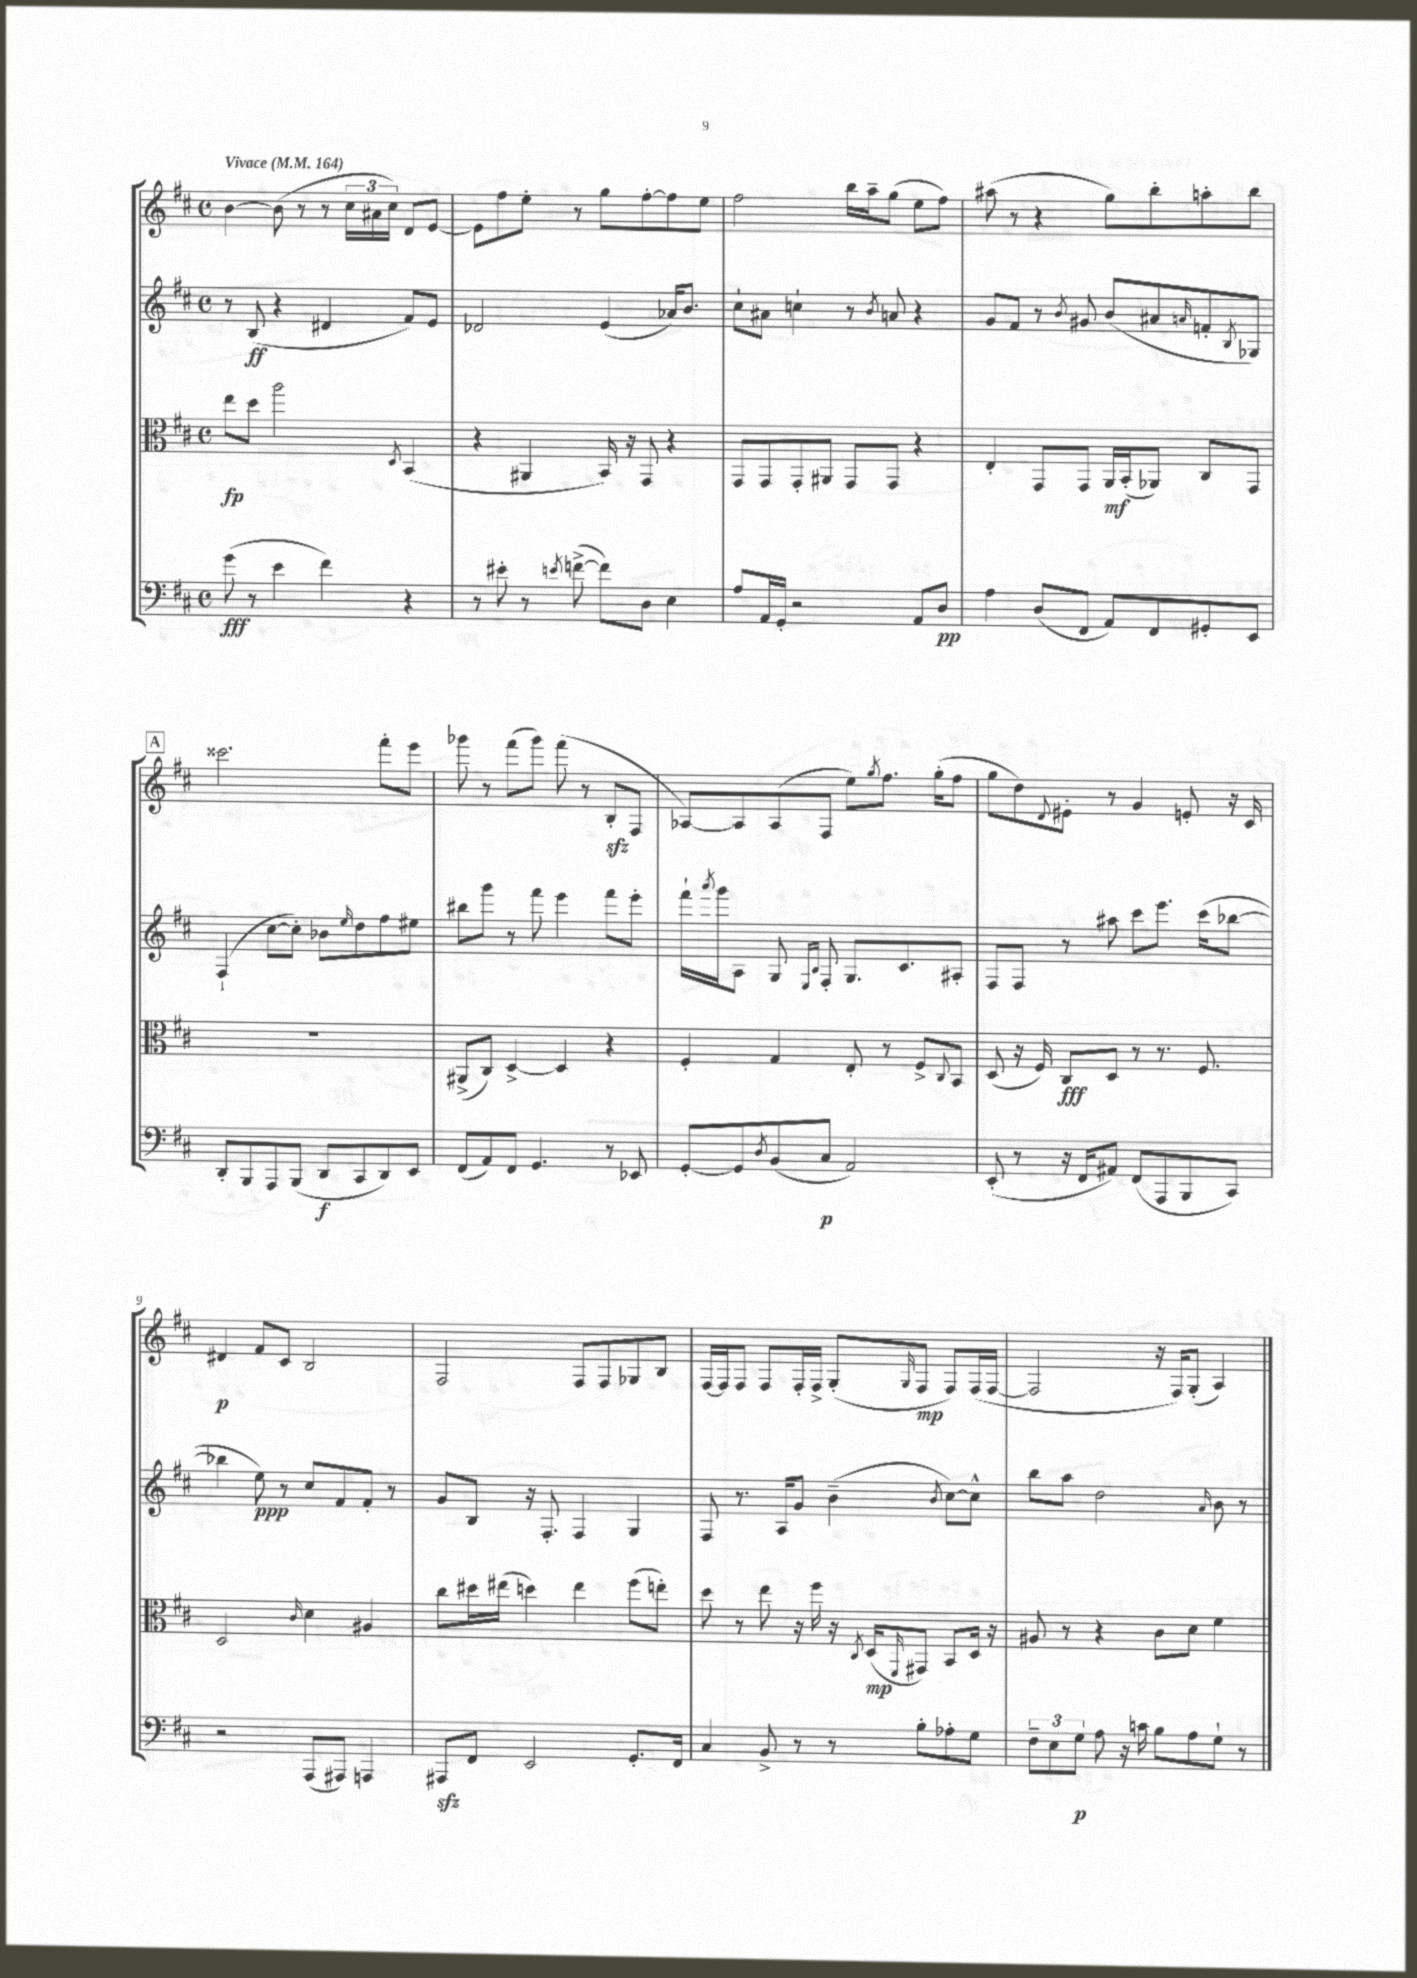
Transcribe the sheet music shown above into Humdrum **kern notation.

**kern	**dynam	**kern	**dynam	**kern	**dynam	**kern	**dynam
*part4	*part4	*part3	*part3	*part2	*part2	*part1	*part1
*staff4	*staff4	*staff3	*staff3	*staff2	*staff2	*staff1	*staff1
*clefF4	*	*clefC3	*	*clefG2	*	*clefG2	*
*k[f#c#]	*	*k[f#c#]	*	*k[f#c#]	*	*k[f#c#]	*
*M4/4	*	*M4/4	*	*M4/4	*	*M4/4	*
*met(c)	*	*met(c)	*	*met(c)	*	*met(c)	*
*MM164	*	*MM164	*	*MM164	*	*MM164	*
=1	=1	=1	=1	=1	=1	=1	=1
!	!	!	!	!	!	!LO:TX:a:B:t=Vivace	!
(8g\	fff	8ee\L	fp	8r	.	[4b\	.
8r	.	8dd\J	.	(8B/	ff	.	.
4e\	.	2aa\	.	4r	.	(8b\]	.
.	.	.	.	.	.	8r	.
4f#\)	.	.	.	4d#X/	.	8r	.
.	.	.	.	.	.	24cc#\LL	.
.	.	.	.	.	.	24a#X\	.
.	.	.	.	.	.	24cc#\JJ)	.
.	.	8qD/	.	.	.	.	.
4r	.	(4BB/	.	8f#/L)	.	8d/L	.
.	.	.	.	8e/J	.	[8e/J	.
=2	=2	=2	=2	=2	=2	=2	=2
8r	.	4r	.	2d-X/	.	8e\L]	.
8e#X'\	.	.	.	.	.	8ff#\	.
8r	.	4AA#X/	.	.	.	8ee'\J	.
8qen/	.	.	.	.	.	.	.
([8fn^\	.	.	.	.	.	8r	.
8f\L])	.	16BB/)	.	(4e/	.	8gg\L	.
.	.	16r	.	.	.	.	.
8D\J	.	8GG/	.	.	.	[8ff#'\	.
4E\	.	4r	.	16a-X/KL)	.	8ff#\]	.
.	.	.	.	8.b/J	.	.	.
.	.	.	.	.	.	8ee\J	.
=3	=3	=3	=3	=3	=3	=3	=3
8A/L	.	8GG/L	.	8cc#`\L	.	2ff#\	.
16AA/L	.	8GG/	.	8a#X\J	.	.	.
16GG'/JJ	.	.	.	.	.	.	.
2r	.	8GG'/	.	4ccn`\	.	.	.
.	.	8AA#X/J	.	.	.	.	.
.	.	8GG/L	.	8r	.	16bb\LL	.
.	.	.	.	.	.	16aa~\J	.
.	.	.	.	8qb/	.	.	.
.	.	8GG/J	.	8an/	.	(8gg\J	.
8AA/L	.	4r	.	4r	.	8ee\L	.
8D/J	pp	.	.	.	.	8ff#\J)	.
=4	=4	=4	=4	=4	=4	=4	=4
4A\	.	4E'/	.	8g/L	.	(8aa#X\	.
.	.	.	.	8f#/J	.	8r	.
(8D/L	.	8GG/L	.	8r	.	4r	.
.	.	.	.	8qb/	.	.	.
8FF#/J	.	8GG/J	.	8g#X/	.	.	.
8AA/L)	.	16AA/LL	mf	(8b/L	.	8gg\L)	.
.	.	(16BB'/J	.	.	.	.	.
8FF#/	.	8AA-X/J)	.	8a#X/	.	8bb'\	.
.	.	.	.	16qqan/	.	.	.
8GG#X'/	.	8C#/L	.	8fn'/	.	8aan'\	.
.	.	.	.	8qB/	.	.	.
8EE/J	.	8GG/J	.	8G-X/J)	.	8bb\J	.
!!LO:LB:g=z
!!LO:REH:place=s1:t=A
=5	=5	=5	=5	=5	=5	=5	=5
8DD'/L	.	1r	.	(4F#`/	.	2.ccc##X\	.
8BBB/	.	.	.	.	.	.	.
8AAA/	.	.	.	[8cc#\L	.	.	.
(8BBB/J	.	.	.	8cc#'\J])	.	.	.
8DD/L	f	.	.	8b-X\L	.	.	.
.	.	.	.	16qqee/	.	.	.
8CC#/	.	.	.	8dd\	.	.	.
8DD/)	.	.	.	8ff#\	.	8fff#'\L	.
8EE/J	.	.	.	8ee#X\J	.	8eee\J	.
=6	=6	=6	=6	=6	=6	=6	=6
(8FF#/L	.	(8AA#X^/L	.	8bb#X\L	.	8ggg-X\	.
8AA/)	.	8C#/J)	.	8ggg\J	.	8r	.
8FF#/J	.	[4D^/	.	8r	.	(8fff#\L	.
4.GG/	.	.	.	8fff#\	.	8ggg-\J)	.
.	.	4D/]	.	4eee\	.	(8fff#\	.
.	.	.	.	.	.	8r	.
8r	.	4r	.	8fff#\L	.	8Bzz'/L	.
8EE-X/	.	.	.	8eee'\J	.	8F#/J	.
=7	=7	=7	=7	=7	=7	=7	=7
[8GG'/L	.	4F#'/	.	16fff#`\LL	.	[8A-X/L)	.
.	.	.	.	8qaaa/	.	.	.
.	.	.	.	16ggg\J	.	.	.
8GG/]	.	.	.	8A\J	.	8A-/]	.
8qD/	.	.	.	.	.	.	.
(8BB/	.	4G/	.	8G/	.	(8A-/	.
.	.	.	.	16qqE/LL	.	.	.
.	.	.	.	16qqB/JJ	.	.	.
8C#/J	p	.	.	8F#'/	.	8F#/J	.
2AA/)	.	8E'/	.	8.G/L	.	8ee\L)	.
.	.	.	.	.	.	8qgg/	.
.	.	8r	.	.	.	8.ff#\J	.
.	.	.	.	8.c#/	.	.	.
.	.	8F#^/L	.	.	.	.	.
.	.	.	.	.	.	(16gg'\KL	.
.	.	8qqC#/	.	.	.	.	.
.	.	8BB/J	.	8A#X'/J	.	8ff#\J	.
=8	=8	=8	=8	=8	=8	=8	=8
(8EE'/	.	(8D/	.	8F#/L	.	8gg\L	.
8r	.	16r	.	8F#/J	.	8dd\)	.
.	.	16F#/)	.	.	.	.	.
.	.	.	.	.	.	8qqd/	.
16r	.	8C#/L	fff	8r	.	8e#X'\J	.
16FF#/KL	.	.	.	.	.	.	.
8AA#X/J)	.	8D/J	.	8aa#X\	.	8r	.
(8FF#/L	.	8r	.	8ccc#\L	.	4g/	.
8AAA/	.	8.r	.	8.eee\J	.	.	.
8BBB/	.	.	.	.	.	8en'/	.
.	.	8.F#/	.	(16ccc#\KL	.	.	.
8CC#/J)	.	.	.	[8bb-X\J	.	16r	.
.	.	.	.	.	.	16c#/	.
!!LO:LB:g=z
=9	=9	=9	=9	=9	=9	=9	=9
2r	.	2D/	.	4bb-X\]	.	4d#X/	p
.	.	.	.	8ee\)	ppp	8f#/L	.
.	.	.	.	8r	.	8c#/J	.
.	.	16qqc#/	.	.	.	.	.
(8AAA/L	.	4d\	.	8cc#/L	.	2B/	.
8AAA#X/J)	.	.	.	8f#/	.	.	.
4AAAn/	.	4A#X/	.	8f#'/J	.	.	.
.	.	.	.	8r	.	.	.
=10	=10	=10	=10	=10	=10	=10	=10
8AAA#Xzz/L	.	8cc#\L	.	8g/L	.	2F#/	.
8FF#/J	.	16dd#X\L	.	8B/J	.	.	.
.	.	(16ee#X\JJ	.	.	.	.	.
2EE/	.	4ddn\)	.	16r	.	.	.
.	.	.	.	8.F#'/	.	.	.
.	.	4ee#\	.	4F#/	.	8F#/L	.
.	.	.	.	.	.	8F#/	.
8.GG'/L	.	(8ff#\L	.	4G/	.	8G-X/	.
.	.	8een'\J)	.	.	.	8B/J	.
16FF#/Jk	.	.	.	.	.	.	.
=11	=11	=11	=11	=11	=11	=11	=11
4C#/	.	8dd\	.	8F#/	.	[16F#/LL	.
.	.	.	.	.	.	16F#/J]	.
.	.	8r	.	8.r	.	8F#/J	.
8BB^/	.	8ee\	.	.	.	8F#/L	.
.	.	.	.	16A/KL	.	.	.
8r	.	16r	.	8g/J	.	16F#'/L	.
.	.	16ff#\	.	.	.	16F#^/JJ	.
8r	.	16r	.	(4b~\	.	(8G'/L	.
.	.	8qC#/	.	.	.	.	.
.	.	(16D/KL	mp	.	.	.	.
.	.	16qqFF#/	.	.	.	16qqG/	.
8B'\L	.	8GG#X/J)	.	.	.	8F#/J	mp
.	.	.	.	8qb/	.	.	.
8A-X'\	.	8BB/L	.	[8cc#\L)	.	8F#/L)	.
8G\J	.	16D/Jk	.	8cc#^^\J]	.	(16F#/L	.
.	.	16r	.	.	.	[16F#/JJ	.
=12	=12	=12	=12	=12	=12	=12	=12
12F#~\L	.	8A#X/	.	8bb\L	.	2F#/]	.
12E\	.	.	.	.	.	.	.
.	.	8r	.	8aa\J	.	.	.
12G\J	p	.	.	.	.	.	.
8A\	.	4r	.	2dd\	.	.	.
16r	.	.	.	.	.	.	.
16cn\	.	.	.	.	.	.	.
8B\L	.	8c#\L	.	.	.	16r	.
.	.	.	.	.	.	16F#/KL)	.
8A\	.	8d\J	.	.	.	(8G'/J	.
.	.	.	.	16qqa/	.	.	.
8G`\J	.	4f#\	.	8b\	.	4A/)	.
8r	.	.	.	8r	.	.	.
==	==	==	==	==	==	==	==
*-	*-	*-	*-	*-	*-	*-	*-
